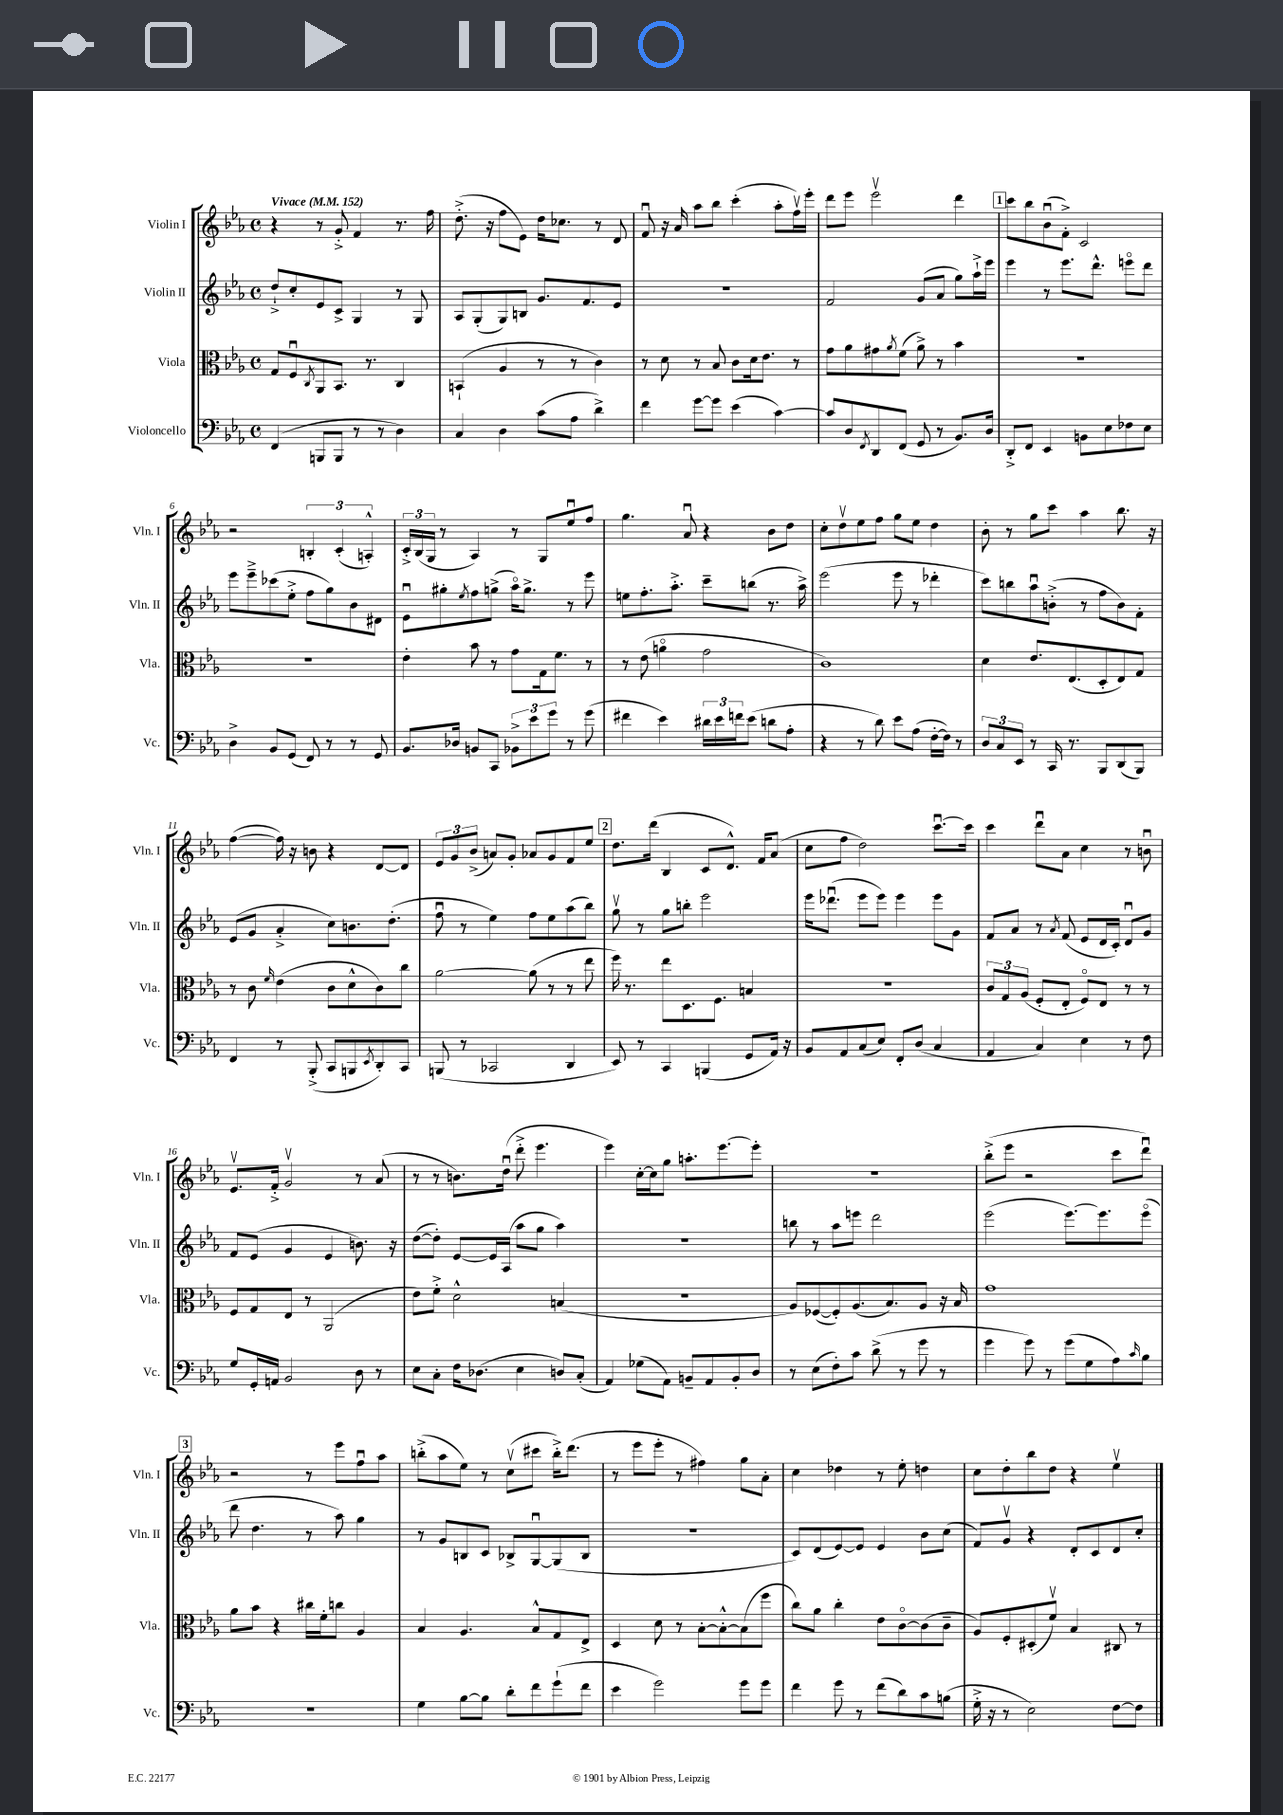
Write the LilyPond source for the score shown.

<<
\new StaffGroup <<
\new Staff = "s0" \with { instrumentName = "Violin I" shortInstrumentName = "Vln. I" } {
    \clef treble \key ees \major \defaultTimeSignature \time 4/4 \tempo "Vivace" 4 = 152
    r4 r8 g'8-.-> f'4 r8. f''16 |
    d''8.-.->( r16 f''8 ees'8) d''16 ces''8. r8 d'8 |
    f'8\downbow r16 aes'16 aes''8 bes''8 c'''4-.( aes''8-. f''16\upbow) ees'''16-. |
    d'''8 ees'''8 ees'''2\upbow d'''4 |
    \mark \markup { \box "1" } c'''8 bes''8 bes'8\downbow( f'8-.->) c'2 |
    r2 \tuplet 3/2 { b4-. c'4-.( a4-.-^) } |
    \tuplet 3/2 { c'16-.-> bes16( g16 } r8 aes4) r8 g8 ees''8\downbow f''8 |
    g''4. aes'8\downbow r4 bes'8 d''8 |
    c''8-. d''8\upbow ees''8 f''8 g''8 ees''8 d''4 |
    bes'8-. r8 g''8 c'''8 aes''4 bes''8. r16 |
    f''4~( f''16) r16 b'8 r4 d'8~ d'8 |
    \tuplet 3/2 { ees'8 g'8 bes'8->( } a'8) g'8-. aes'8 g'8 f'8 ees''8 |
    \mark \markup { \box "2" } d''8. d'''16( bes4 c'8 d'8.-^) f'16 aes'8( |
    c''8 f''8 d''2) c'''8.~\downbow c'''16 |
    c'''4 d'''8\downbow aes'8 c''4 r8 b'8\downbow |
    ees'8.\upbow f'16-.-> g'2\upbow r8 aes'8( |
    r8 r8 b'8.) d''16\downbow( d'''8-.-> ees'''4. |
    ees'''4) c''16~-. c''16 g''8 a''8.-. ees'''8.~ ees'''8-. |
    R1 |
    bes''8-.->( ees'''8 r2 c'''8 d'''8\downbow) |
    \mark \markup { \box "3" } r2 r8 ees'''8 f''8\downbow aes''8 |
    b''8-.->( aes''8 ees''8) r8 c''8\upbow( cis'''8 b''16-.->) d'''8.( |
    r8 ees'''8 ees'''8-. r8 fis''4) g''8 aes'8-. |
    c''4 des''4 r8 ees''8-. d''4 |
    c''8 d''8-. bes''8 d''8 r4 ees''4\upbow \bar "|." |
}
\new Staff = "s1" \with { instrumentName = "Violin II" shortInstrumentName = "Vln. II" } {
    \clef treble \key ees \major \defaultTimeSignature \time 4/4
    d''8-!-> c''8-. ees'8 c'8-> g4 r8 g8 |
    aes8 g8-.( g8) b8 g'8. f'8. ees'8 |
    R1 |
    f'2 g'8( aes'8 g''8) aes''16-!-> ees'''16 |
    \mark \markup { \box "1" } ees'''4 r8 ees'''8. d'''8.-^ e'''8\flageolet d'''8 |
    ees'''8 ees'''8---> ces'''8( ees''8-.-> f''8 g''8) bes'8 dis'8 |
    ees'8\downbow gis''8-. \acciaccatura { ees''8 } f''8 g''8->( aes''16\flageolet) g''8.-> r8 ees'''8 |
    e''8 f''8.-. aes''8.-.-> c'''8-- b''8( r8. aes''16->) |
    ees'''2( ees'''8 r8 des'''4-. |
    c'''8) b''8 aes''8\downbow b'8-.->( r8 f''8 b'8) f'8-. |
    ees'8( g'8 aes'4-.-> c''8) b'8. d''8.-.( |
    f''8\downbow r8 ees''4) f''8 ees''8 aes''8( bes''8) |
    \mark \markup { \box "2" } g''8\upbow r8 g''8 b''8-. ees'''2 |
    ees'''16 des'''8.\downbow( ees'''8 ees'''8) ees'''4 ees'''8 g'8 |
    f'8 aes'8 r8 \acciaccatura { aes'8 } f'8( ees'8 d'16 c'16-.) d'8\downbow g'8 |
    f'8 ees'8( g'4 ees'4 b'8.) r16 |
    d''8~( d''8-.) ees'8~ ees'16 aes16( aes''8 g''8 aes''4) |
    r1 |
    b''8 r8 aes''8 e'''8 d'''2 |
    ees'''2( ees'''8.~) ees'''8. ees'''8\flageolet( |
    \mark \markup { \box "3" } d'''8 d''4. r8 aes''8) g''4 |
    r8 g'8 b8 c'8 bes8-> g8~\downbow g8( bes8 |
    R1 |
    c'8) d'8( ees'8~) ees'8 ees'4 bes'8 c''8( |
    f'8) g'8\upbow r4 d'8-. c'8 d'8 c''8-. \bar "|." |
}
\new Staff = "s2" \with { instrumentName = "Viola" shortInstrumentName = "Vla." } {
    \clef alto \key ees \major \defaultTimeSignature \time 4/4
    g8 f8\downbow \acciaccatura { c8 } aes,8 bes,8. r8. c4 |
    b,4-!( aes4 r8 r8 c'4) |
    r8 d'8 r8 bes8 c'8 d'16 ees'8. r8 |
    g'8 aes'8 gis'8 \acciaccatura { aes'8 } f'8( aes'8->) r8 bes'4 |
    \mark \markup { \box "1" } R1 |
    R1 |
    ees'4-. bes'8 r8 g'8 g16 f'8. r8 |
    r8 ees'8( a'4\flageolet g'2 |
    c'1) |
    d'4 ees'8. ees8.( d8-. ees8) g8 |
    r8 c'8 \grace { f'16 } ees'4( c'8 d'8-^ c'8) c''8 |
    aes'2~ aes'8( r8 r8 ees''8 |
    \mark \markup { \box "2" } f''16) r8. ees''8 d8. f8. b4 |
    R1 |
    \tuplet 3/2 { c'8 g8 aes8( } f8-. ees8-. f8\flageolet) ees8 r8 r8 |
    f8 g8 ees8 r8 aes,2( |
    ees'8) f'8-.-> d'2-^ b4( |
    R1 |
    aes8) fes8~( fes8-.) aes8.( bes8.) aes8 r16 bes16 |
    g'1 |
    \mark \markup { \box "3" } aes'8 bes'8 r4 cis''16 f'16-. c''8 aes4 |
    bes4 aes4. bes8-^ g8 ees8-> |
    d4 d'8 r8 bes8~-. bes8~-.-^ bes8( f''8 |
    c''8) aes'8 c''4-. ees'8 c'8~\flageolet c'8( c'8-- |
    aes8) f8-. dis8-.( f'8\upbow) bes4 cis8 r8 \bar "|." |
}
\new Staff = "s3" \with { instrumentName = "Violoncello" shortInstrumentName = "Vc." } {
    \clef bass \key ees \major \defaultTimeSignature \time 4/4
    f,4( b,,8 b,,8 r8 r8 d4) |
    c4 d4 c'8( aes8 d'4->) |
    f'4 g'8~ g'8 ees'4( c'4~) |
    c'8 d8 \acciaccatura { f,8 } d,8 f,8( g,8 r8 bes,8.) d16 |
    \mark \markup { \box "1" } d,8-.-> f,8 ees,4 b,8 ees8 fes8 ees8 |
    d4-> bes,8 g,8( f,8) r8 r8 g,8 |
    bes,8. des16 b,8 c,8 \tuplet 3/2 { bes,8-> ees'8 g'8 } r8 g'8( |
    fis'4 ees'4) \tuplet 3/2 { dis'16 ees'16 f'16 } ees'8( d'8 aes8-. |
    r4 r8 d'8) ees'8 aes8( f16~-. f16) r8 |
    \tuplet 3/2 { d8 c8 ees,8 } r8 c,16 r8. bes,,8 d,8( bes,,8) |
    f,4 r8 bes,,8-.->( c,8 b,,8 \acciaccatura { ees,8 } d,8-.) c,8 |
    b,,8( r8 ces,2 d,4 |
    \mark \markup { \box "2" } ees,8) r8 c,4 b,,4( g,8 aes,16) r16 |
    bes,8 aes,8 c8( ees8) f,8-. d8( c4 |
    aes,4 c4) ees4 r8 f8 |
    g8 g,16-. a,16 bes,2 d8 r8 |
    ees8 c8-. f16 des8.( ees4 d8) c8-.( |
    aes,4) ges8( aes,8) b,8-- aes,8 b,8-. d8 |
    r8 ees8( f8-.) c'8 d'8->( r8 g'8 r8 |
    g'4 g'8) r8 g'8( g8 aes8) \grace { c'16 } bes8 |
    \mark \markup { \box "3" } R1 |
    g4 bes8~ bes8 d'8-. f'8 g'8-!( f'8 |
    ees'4 g'2) g'8 g'8 |
    f'4 g'8 r8 f'8( d'8) c'8 b8( |
    g16-.-> r16 r8 ees2) f8~ f8 \bar "|." |
}
>>
>>
